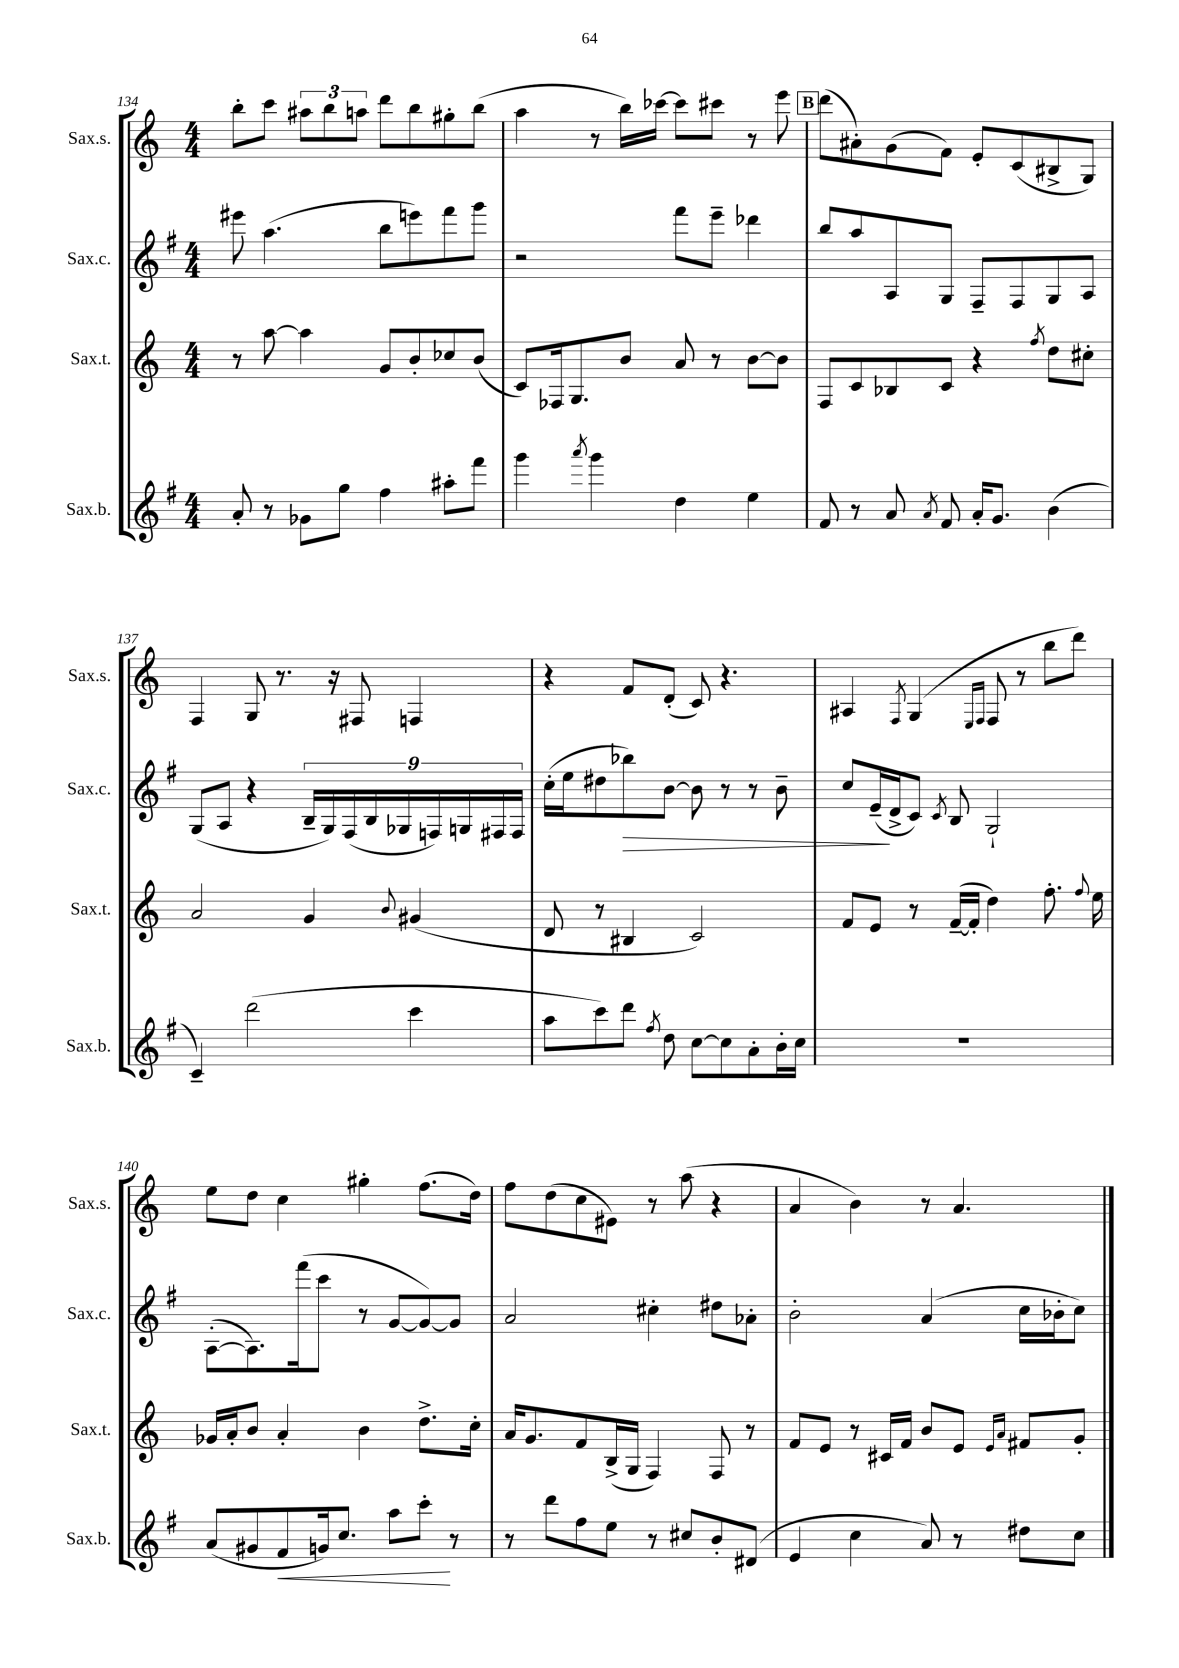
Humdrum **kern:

**kern	**kern	**kern	**kern
*staff4	*staff3	*staff2	*staff1
*clefG2	*clefG2	*clefG2	*clefG2
*k[f#]	*k[]	*k[f#]	*k[]
*M4/4	*M4/4	*M4/4	*M4/4
8a'/	8r	8eee#\	8bb'\L
8r	[8aa\	(4.aa\	8ccc\J
8g-\L	4aa\]	.	12aa#\L
.	.	.	12bb\
8gg\J	.	.	.
.	.	.	12aa\J
4ff#\	8g/L	8bb\L	8ddd\L
.	8b'/	8eee\)	8bb\
8aa#'\L	8cc-/	8fff#\	8gg#'\
8fff#\J	(8b/J	8ggg\J	(8bb\J
=	=	=	=
4ggg\	8c/L)	2r	4aa\
.	16F-/k	.	.
.	8.G/	.	.
8qaaa/	.	.	.
4ggg\	.	.	8r
.	8b/J	.	16bb\LL)
.	.	.	[16ccc-\JJ
4dd\	8a/	8fff#\L	8ccc-\]L
.	8r	8eee~\J	8ccc#\J
4ee\	[8b\L	4ddd-\	8r
.	8b\]J	.	8eee\
=	=	=	=
8f#/	8F/L	8bb/L	(8ddd\L
8r	8c/	8aa/	8a#'\)
8a/	8B-/	8A/	(8g\
8qa/	.	.	.
8f#/	8c/J	8G/J	8f\J)
16a'/LK	4r	8F#~/L	8e'/L
8.g/J	.	.	.
.	.	8F#/	(8c/
.	8qff/	.	.
(4b\	8dd\L	8G/	8B#^/
.	8cc#'\J	8A/J	8G/J)
=	=	=	=
4c~/)	2a/	(8G/L	4F/
.	.	8A/J	.
(2ddd\	.	4r	8G/
.	.	.	8.r
.	4g/	18B~/LL	.
.	.	18G/)	.
.	.	.	16r
.	.	(18F#/	.
.	.	.	8F#/
.	.	18B/	.
.	.	18G-/	.
.	8qqb/	.	.
4ccc\	(4g#/	.	4F/
.	.	18F/)	.
.	.	18G/	.
.	.	18F#/	.
.	.	18F#/JJ	.
=	=	=	=
8aa\L	8d/	(16cc'\LL	4r
.	.	16ee\J	.
8ccc\)	8r	8dd#\	.
8ddd\J	4B#/	8bb-\)	8f/L
8qff#/	.	.	.
8dd\	.	[8b\J	(8d'/J
[8cc\L	2c/)	8b\]	8c/)
8cc\]	.	8r	4.r
8a'\	.	8r	.
16b'\L	.	8b~\	.
16cc\JJ	.	.	.
=	=	=	=
1r	8f/L	8cc/L	4A#/
.	8e/J	(16e~/L	.
.	.	16d^/J	.
.	.	.	8qF/
.	8r	8c/J)	(4G/
.	.	8qc/	.
.	([16f~/LL	8B/	.
.	16f'/]JJ	.	.
.	.	.	16qqE/LL
.	.	.	16qqF/JJ
.	4dd\)	2G`/	8F/
.	.	.	8r
.	8.ff'\	.	8bb\L
.	.	.	8ddd\J)
.	8qqff/	.	.
.	16ee\	.	.
=	=	=	=
(8a/L	16g-/LL	([8A'\L	8ee\L
.	16a'/J	.	.
8g#/	8b/J	8.A\])	8dd\J
8f#/	4a'/	.	4cc\
.	.	(16fff#\k	.
16g/k)	.	8ccc\J	.
8.cc/J	.	.	.
.	4b\	8r	4gg#'\
8aa\L	.	[8g/L	.
8ccc'\J	8.dd^\L	8g/_)	(8.ff\L
8r	.	8g/]J	.
.	16cc'\Jk	.	16dd\Jk)
=	=	=	=
8r	16a/LK	2a/	8ff\L
.	8.g/	.	.
8ddd\L	.	.	(8dd\
8ff#\	8f/	.	8cc\
8ee\J	(16B^/L	.	8e#\J)
.	16G/JJ	.	.
8r	4F/)	4cc#'\	8r
8cc#/L	.	.	(8aa\
8b'/	8F/	8dd#\L	4r
(8d#/J	8r	8a-'\J	.
=	=	=	=
4e/	8f/L	2b'\	4a/
.	8e/J	.	.
4cc\	8r	.	4b\)
.	16c#/LL	.	.
.	16f/JJ	.	.
8a/)	8b/L	(4a/	8r
8r	8e/J	.	4.a/
.	16qqe/LL	.	.
.	16qqa/JJ	.	.
8dd#\L	8f#/L	16cc\LL	.
.	.	16b-'\J	.
8cc\J	8g'/J	8cc\J)	.
==	==	==	==
*-	*-	*-	*-
